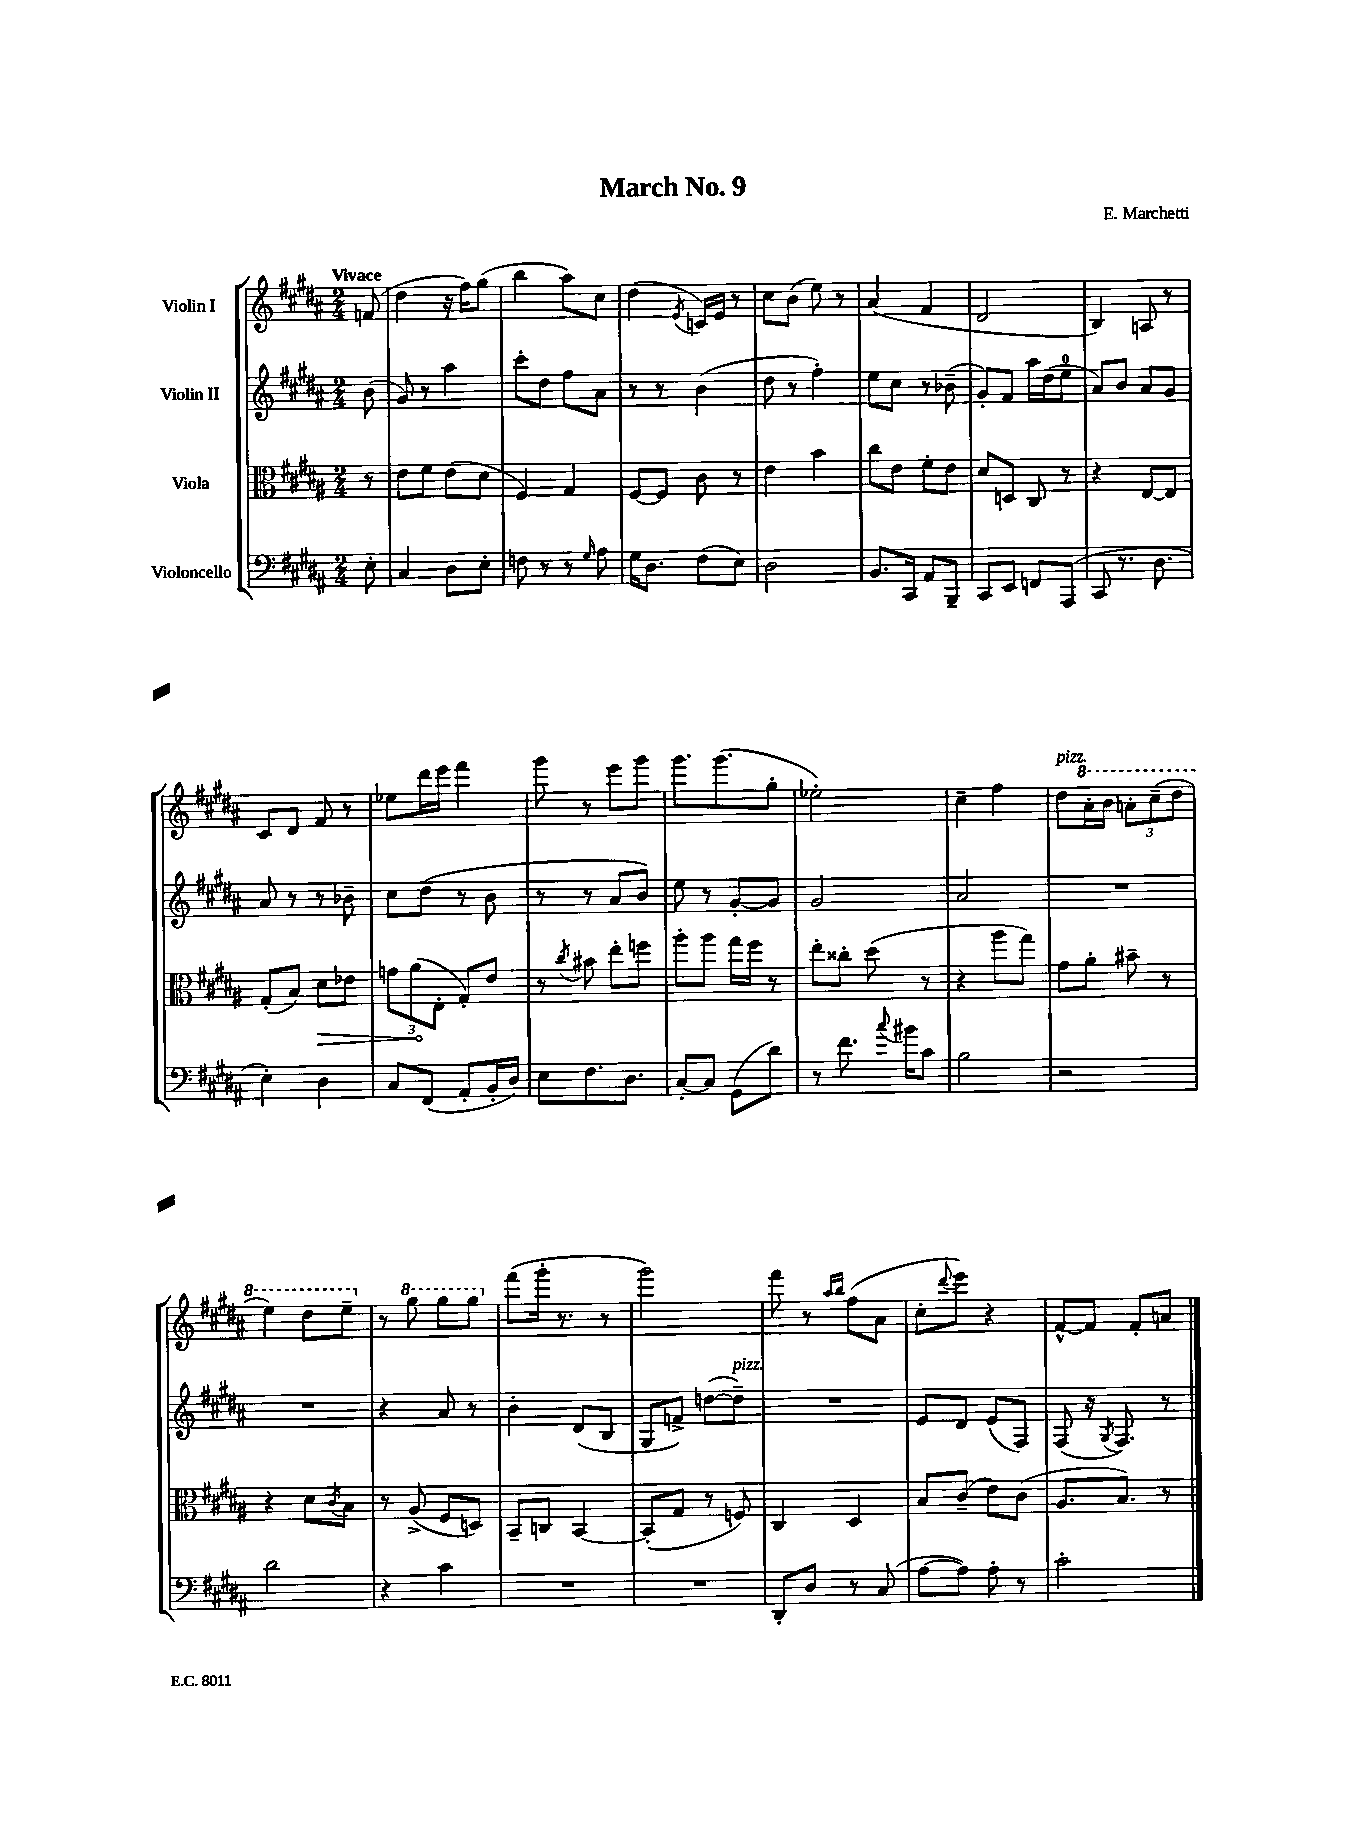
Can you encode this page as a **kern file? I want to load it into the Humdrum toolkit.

**kern	**kern	**dynam	**kern	**kern
*part4	*part3	*part3	*part2	*part1
*staff4	*staff3	*staff3	*staff2	*staff1
*I"Violoncello	*I"Viola	*	*I"Violin II	*I"Violin I
*clefF4	*clefC3	*	*clefG2	*clefG2
*k[f#c#g#d#a#]	*k[f#c#g#d#a#]	*	*k[f#c#g#d#a#]	*k[f#c#g#d#a#]
*M2/4	*M2/4	*	*M2/4	*M2/4
=	=	=	=	=
!	!	!	!	!LO:TX:a:B:t=Vivace
8E'\	8r	.	(8b\	(8fn/
=1	=1	=1	=1	=1
4C#/	8e\L	.	8g#/)	4dd#\
.	8f#\J	.	8r	.
8D#\L	(8e\L	.	4aa#\	16r
.	.	.	.	16ff#\KL)
8E'\J	8d#\J	.	.	(8gg#\J
=2	=2	=2	=2	=2
8Fn\	4F#/)	.	8ccc#'\L	4bb\
8r	.	.	8dd#\J	.
8r	4G#/	.	8ff#\L	8aa#\L)
16qqG#/	.	.	.	.
8A#\	.	.	8a#\J	8cc#\J
=3	=3	=3	=3	=3
16G#\KL	[8F#/L	.	8r	(4dd#\
8.D#\J	.	.	.	.
.	8F#/J]	.	8r	.
.	.	.	.	8qe/
(8F#\L	8c#\	.	(4b\	16cn/LL)
.	.	.	.	16e/JJ
8E\J)	8r	.	.	8r
=4	=4	=4	=4	=4
2D#\	4e\	.	8dd#\	8cc#\L
.	.	.	8r	(8b\J
.	4b\	.	4ff#'\)	8ee\)
.	.	.	.	8r
=5	=5	=5	=5	=5
8.BB/L	8cc#\L	.	8ee\L	(4a#/
.	8e\J	.	8cc#\J	.
16CC#/Jk	.	.	.	.
8AA#/L	8f#'\L	.	8r	4f#/
8BBB~/J	8e\J	.	(8b-X~\	.
=6	=6	=6	=6	=6
8CC#/L	8d#/L	.	8g#'/L)	2d#/
8EE/J	8Dn/J	.	8f#/J	.
8FFn/L	8C#/	.	16aa#\LL	.
.	.	.	(16dd#\J	.
(8AAA#/J	8r	.	8ee\J	.
=7	=7	=7	=7	=7
8CC#/	4r	.	8a#/L)	4B/)
8.r	.	.	8b/J	.
.	[8E/L	.	8a#/L	8An/
8.D#\	.	.	.	.
.	8E/J]	.	8g#/J	8r
!!LO:LB:g=z
=8	=8	=8	=8	=8
4E'\)	(8G#'/L	.	8a#/	8c#/L
.	8B/J)	.	8r	8d#/J
!	!	!LO:HP:b	!	!
4D#\	8d#\L	>	8r	8f#/
.	8e-X\J	.	8b-X~\	8r
=9	=9	=9	=9	=9
8C#/L	12gn\L	.	8cc#\L	8ee-X\L
.	(12a#\	.	.	.
(8FF#/J	.	.	(8dd#\J	16ddd#\L
.	12E'\J	]	.	.
.	.	.	.	16eee\JJ
8AA#'/L	8G#'/L)	.	8r	4fff#\
16BB'/L	8e/J	.	8b\	.
16D#/JJ)	.	.	.	.
=10	=10	=10	=10	=10
8E\L	8r	.	8r	8ggg#\
.	8qcc#/	.	.	.
8.F#\	8b#X\	.	8r	8r
.	8ee'\L	.	8a#/L	8eee\L
8.D#\J	.	.	.	.
.	8ffn\J	.	8b/J)	8ggg#\J
=11	=11	=11	=11	=11
[8C#'/L	8aa#'\L	.	8ee\	8.ggg#\L
8C#/J]	8aa#\J	.	8r	.
.	.	.	.	(8.ggg#\
(8GG#\L	16gg#\LL	.	[8g#'/L	.
.	16ff#\JJ	.	.	.
8d#\J)	8r	.	8g#/J]	8gg#'\J
=12	=12	=12	=12	=12
8r	8ee'\L	.	2g#/	2ee-X'\)
8.f#\	8cc##X'\J	.	.	.
.	(8dd#\	.	.	.
8qqcc#/	.	.	.	.
16b#X\KL	.	.	.	.
8c#\J	8r	.	.	.
=13	=13	=13	=13	=13
2B\	4r	.	2a#/	4cc#~\
.	8aa#\L	.	.	4ff#\
.	8gg#\J)	.	.	.
=14	=14	=14	=14	=14
!	!	!	!	!LO:TX:a:i:t=pizz.
2r	8g#\L	.	2r	8dd#\L
*	*	*	*	*8va
.	8a#'\J	.	.	16aa#'\L
.	.	.	.	16bb\JJ
.	8b#X~\	.	.	12aan'\L
.	.	.	.	(12ccc#~\
.	8r	.	.	.
.	.	.	.	12ddd#\J
!!LO:LB:g=z
=15	=15	=15	=15	=15
2d#\	4r	.	2r	4eee\)
.	8d#\L	.	.	8ddd#\L
.	8qc#/	.	.	.
.	8B\J	.	.	8eee~\J
=16	=16	=16	=16	=16
*	*	*	*	*X8va
4r	8r	.	4r	8r
*	*	*	*	*8va
.	(8A#^/	.	.	8ggg#\
4c#\	8F#/L	.	8a#/	8ggg#\L
.	8Dn/J)	.	8r	8ggg#\J
=17	=17	=17	=17	=17
*	*	*	*	*X8va
2r	8BB~/L	.	4b'\	(8fff#\L
.	8Cn/J	.	.	16ggg#'\Jk
.	.	.	.	8.r
.	[4BB/	.	(8d#/L	.
.	.	.	8B/J	8r
=18	=18	=18	=18	=18
2r	(8BB'/L]	.	8G#/L	2ggg#\)
.	8G#/J	.	8fn^/J)	.
.	8r	.	([8ddn\L	.
!	!	!	!LO:TX:a:i:t=pizz.	!
.	8Fn/)	.	8dd~\J])	.
=19	=19	=19	=19	=19
8DD#'/L	4C#/	.	2r	8fff#\
8D#/J	.	.	.	8r
.	.	.	.	16qqaa#/LL
.	.	.	.	16qqbb/JJ
8r	4D#/	.	.	(8ff#\L
(8C#/	.	.	.	8a#\J
=20	=20	=20	=20	=20
[8A#\L	8B/L	.	8e/L	8cc#'\L
.	.	.	.	8qqddd#/
8A#\J])	(8c#~/J	.	8d#/J	8eee\J)
8A#'\	8e\L)	.	(8e/L	4r
8r	(8c#\J	.	8F#/J)	.
=21	=21	=21	=21	=21
2c#'\	8.A#/L	.	(8F#/	[8f#^^/L
.	.	.	16r	8f#/J]
.	.	.	8qG#/	.
.	8.B/J)	.	8.F#/)	.
.	.	.	.	8f#'/L
.	8r	.	8r	8an/J
==	==	==	==	==
*-	*-	*-	*-	*-
